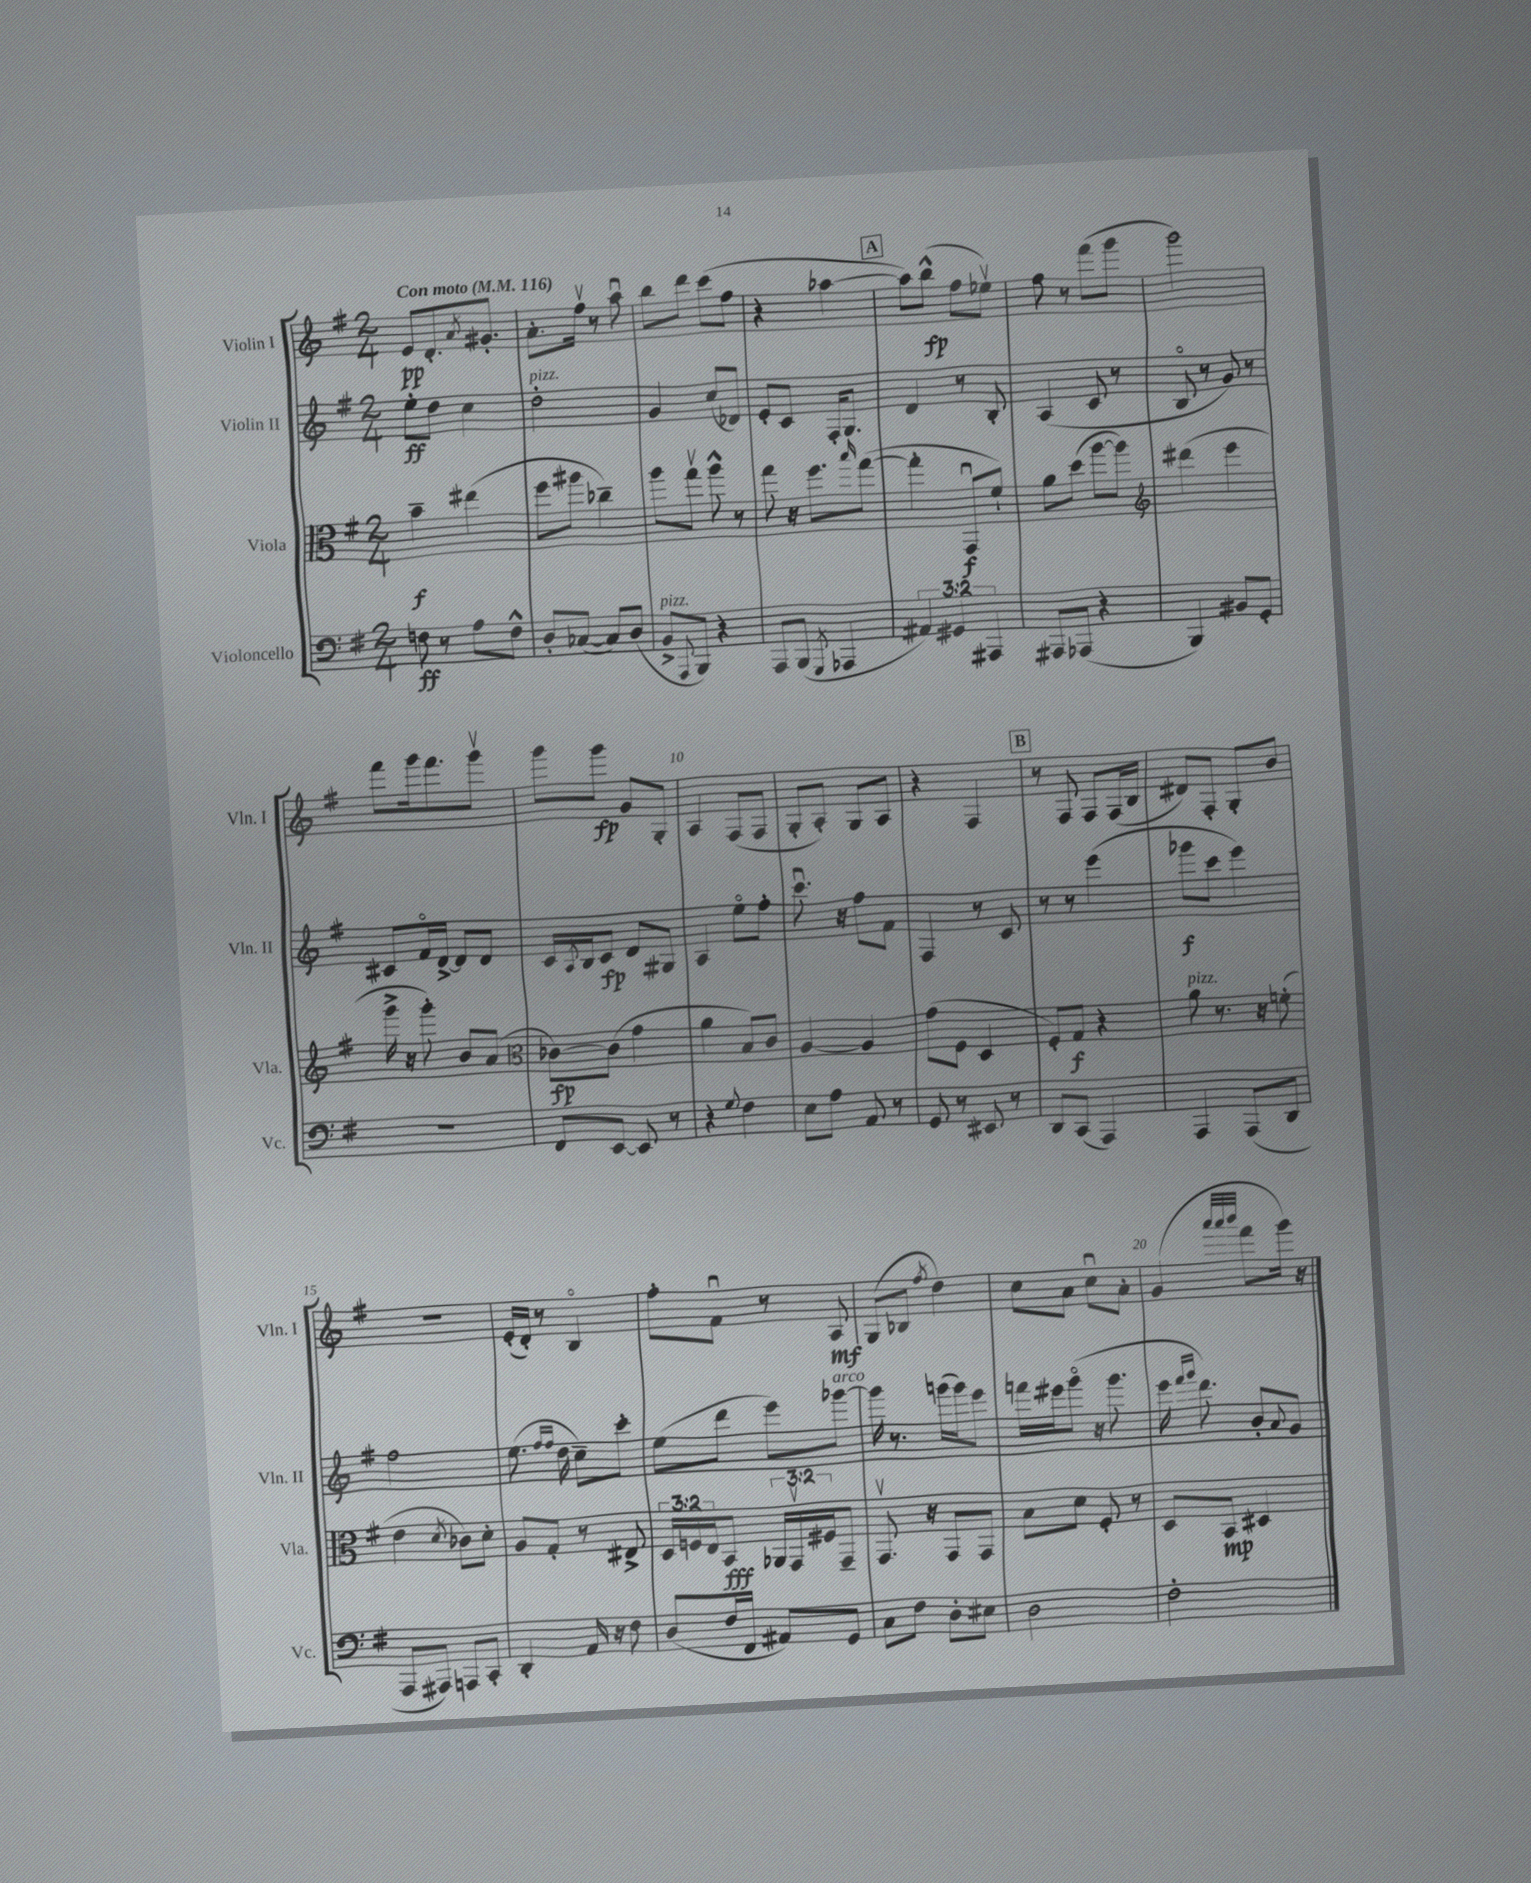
<<
\new StaffGroup <<
\new Staff = "s0" \with { instrumentName = "Violin I" shortInstrumentName = "Vln. I" } {
    \clef treble \key g \major \numericTimeSignature \time 2/4 \tempo "Con moto" 4 = 116
    e'8\pp d'8.-. \acciaccatura { a'8 } gis'8.-. |
    a'8.-. fis''16\upbow r8 a''8\downbow |
    b''8 d'''8 c'''8( fis''8 |
    r4 aes''4~ |
    \mark \markup { \box "A" } aes''8) b''8-^\fp( fis''8 ees''8\upbow) |
    fis''8 r8 fis'''8( g'''8 |
    g'''2) |
    fis'''8 g'''16 fis'''8. g'''8\upbow |
    g'''8 g'''8\fp g'8 g8-. |
    a4 fis8( fis8 |
    g8-. a8-.) g8 a8 |
    r4 fis4 |
    \mark \markup { \box "B" } r8 fis8 fis8 fis16( b16 |
    dis'8) fis8-. g8-. b'8 |
    r2 |
    e'16-.( d'16-.) r8 b4\flageolet |
    fis''8-. fis'8\downbow r8 a8\mf |
    g8( bes8 \acciaccatura { fis''8 } d''4) |
    c''8 a'8 c''8\downbow a'8-. |
    g'4( \grace { a'''32 a'''32 b'''32 } fis'''8 g'''16) r16 \bar "|." |
}
\new Staff = "s1" \with { instrumentName = "Violin II" shortInstrumentName = "Vln. II" } {
    \clef treble \key g \major \numericTimeSignature \time 2/4
    e''8-.\ff d''8 c''4 |
    d''2-.^\markup { \italic "pizz." } |
    g'4 c''8( des'8) |
    e'8-. c'8 fis16-. g8. |
    \mark \markup { \box "A" } d'4 r8 b8-. |
    a4( c'8 r8 |
    b8\flageolet r8 g'8) r8 |
    cis'8 fis'16\flageolet d'16~-> d'8 d'8 |
    c'16 \acciaccatura { a8 } b16 c'8\fp d'8 gis8 |
    a4 e''8\flageolet fis''8-. |
    c'''8.\downbow r16 fis''8 fis'8 |
    fis4 r8 c'8 |
    \mark \markup { \box "B" } r8 r8 e'''4( |
    ges'''8\f c'''8 e'''4) |
    fis''2 |
    e''8.( \grace { fis''16 fis''16 } d''16 c''8--) c'''8-. |
    e''8( d'''8 e'''8) ges'''8~^\markup { \italic "arco" } |
    ges'''16 r8. g'''16( g'''16) e'''8 |
    f'''16 eis'''16 g'''8\flageolet( r16 g'''8. |
    e'''16 \grace { fis'''16 g'''16 } d'''8.) b'8-. \appoggiatura { a'8 } g'8 \bar "|." |
}
\new Staff = "s2" \with { instrumentName = "Viola" shortInstrumentName = "Vla." } {
    \clef alto \key g \major \numericTimeSignature \time 2/4 \override Staff.TupletNumber.text = #tuplet-number::calc-fraction-text
    b'4--\f eis''4( |
    fis''8 ais''8 ces''4--) |
    a''8 g''8\upbow a''8-^ r8 |
    g''8 r16 fis''8. \grace { b''16 } g''8~( |
    \mark \markup { \box "A" } g''4-. g,8\downbow\f fis'8-!) |
    a'8 d''8( a''8~ a''8) |
    \clef treble dis'''4( e'''4 |
    g'''16-> r16 g'''8-.) b'8 a'8( |
    \clef alto ces'8~\fp) ces'8( g'4 |
    a'4 b8) c'8 |
    a4~ a4 |
    g'8( fis8 d4 |
    \mark \markup { \box "B" } fis8-.) g8\f r4 |
    a'8^\markup { \italic "pizz." } r8. r16 f'8-.( |
    e'4 \acciaccatura { d'8 } ces'8) d'8-. |
    a8 g8-. r8 eis8-> |
    \tuplet 3/2 { d16 f16 e16 } b,8\fff \tuplet 3/2 { aes,16 g,16\upbow fis16 } g,8-- |
    g,8.\upbow r16 g,8 g,8 |
    b8 d'8 fis8-. r8 |
    d8 b,8\mp dis4 \bar "|." |
}
\new Staff = "s3" \with { instrumentName = "Violoncello" shortInstrumentName = "Vc." } {
    \clef bass \key g \major \numericTimeSignature \time 2/4 \override Staff.TupletNumber.text = #tuplet-number::calc-fraction-text
    f8\ff r8 a8 f8-^ |
    d8-. ces8~( ces8) d8( |
    b,8->^\markup { \italic "pizz." } \appoggiatura { a,,8 } b,,8) r4 |
    a,,8 b,,8( \acciaccatura { g,,8 } aes,,4 |
    \mark \markup { \box "A" } \tuplet 3/2 { ais,4) gis,4 ais,,4 } |
    ais,,8 aes,,8( r4 |
    b,,4) bis,8 g,8-. |
    R2 |
    fis,8 e,8~ e,8 r8 |
    r4 \appoggiatura { g8 } fis4 |
    e8 a8 a,8 r8 |
    g,8 r8 eis,8 r8 |
    \mark \markup { \box "B" } d,8 c,8( a,,4) |
    a,,4 a,,8( d,8 |
    a,,8 ais,,8) a,,8 c,8-. |
    d,4-. a,16 r16 fis8 |
    d8( fis16 fis,16 ais,8) g,8 |
    c8 fis8 d8-. eis8 |
    d2 |
    fis2-. \bar "|." |
}
>>
>>
\layout { \context { \Score \override BarNumber.break-visibility = ##(#f #t #t) barNumberVisibility = #(every-nth-bar-number-visible 5) } }
